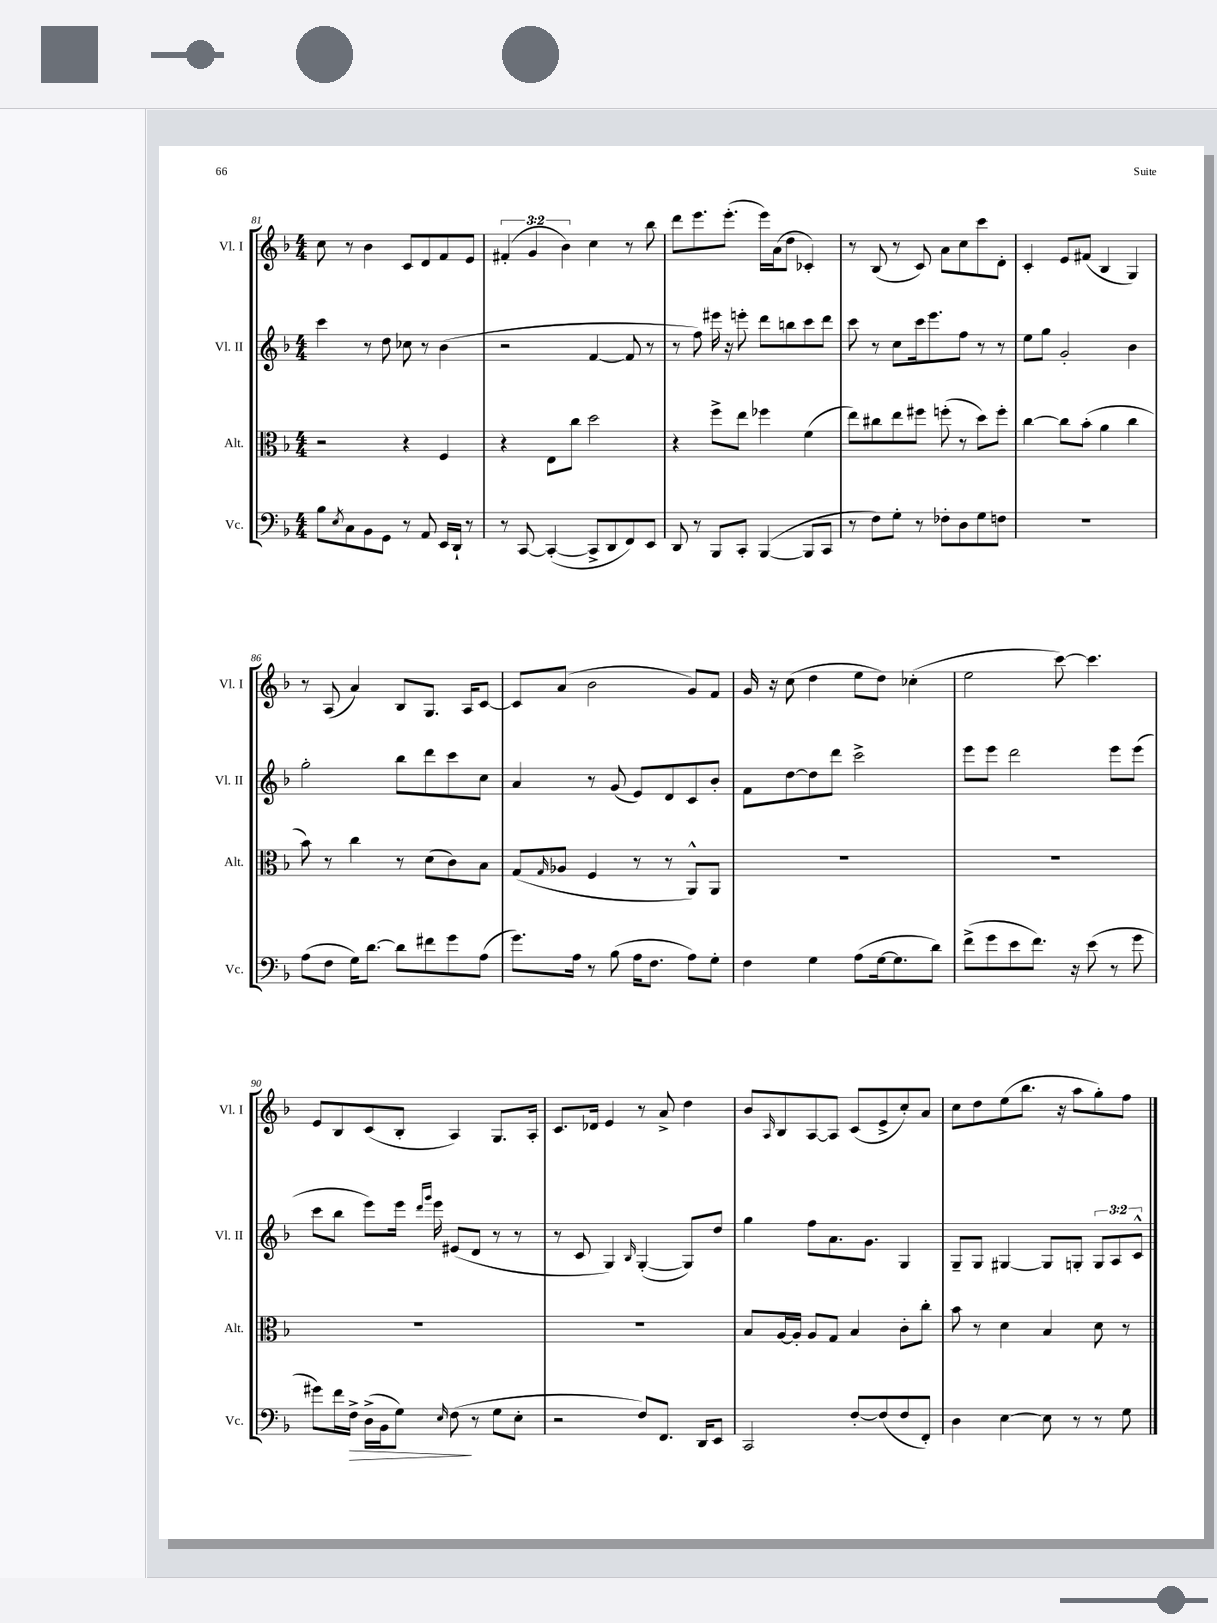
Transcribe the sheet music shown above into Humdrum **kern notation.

**kern	**kern	**kern	**kern
*staff4	*staff3	*staff2	*staff1
*clefF4	*clefC3	*clefG2	*clefG2
*k[b-]	*k[b-]	*k[b-]	*k[b-]
*M4/4	*M4/4	*M4/4	*M4/4
8B-	2r	4ccc	8cc
8qE	.	.	.
8C	.	.	8r
8BB-	.	8r	4b-
8GG	.	8dd	.
8r	4r	8cc-	8c
8AA	.	8r	8d
16EE	4F	(4b-	8f
16DD`	.	.	.
8r	.	.	8e
=	=	=	=
8r	4r	2r	(6f#'
[8CC	.	.	.
.	.	.	6g
(4CC'_	8E	.	.
.	.	.	6b-)
.	8cc	.	.
8CC^]	2dd	[4f	4cc
8DD	.	.	.
8FF)	.	8f]	8r
8EE	.	8r	8bb-
=	=	=	=
8DD	4r	8r	8ddd
8r	.	8ff)	8.eee
8BBB-	8ff^	16eee#	.
.	.	16r	(8.eee'
8CC'	8ee	8eee'	.
([4BBB-	4ff-	8ddd	16eee)
.	.	.	(16a
.	.	8bb	8dd
8BBB-]	(4f	8ccc	4c-')
8CC	.	8ddd	.
=	=	=	=
8r	8ee)	8ccc	8r
8F)	8cc#	8r	(8B-
8G'	8ee	8cc	8r
8r	8ff#	16ccc	8c)
.	.	8.eee	.
8F-'	(8ff'	.	8a
8D	8r	8ff	8cc
8G	8dd)	8r	8ccc
8F	8ff'	8r	8d'
=	=	=	=
1r	[4cc	8ee	4c'
.	.	8gg	.
.	8cc]	2g'	8e
.	(8b-'	.	(8f#
.	4a	.	4B-
.	4cc	4b-	4G)
=	=	=	=
(8A	8b-)	2gg'	8r
8F	8r	.	(8A
16G)	4cc	.	4a)
[8.d	.	.	.
8d]	8r	8bb-	8B-
8f#	(8d	8ddd	8.G
8g	8c)	8ccc	.
.	.	.	16A
(8A	8B-	8cc	[8c
=	=	=	=
8.g)	(8G	4a	8c]
.	16qqG	.	.
.	8A-	.	(8a
16A	.	.	.
8r	4F	8r	2b-
(8B-	.	(8g	.
16A	8r	8e)	.
8.F	.	.	.
.	8r	8d	.
8A)	8AA^^)	8c	8g)
8G'	8AA	8b-'	8f
=	=	=	=
4F	1r	8f	16g
.	.	.	16r
.	.	[8dd	(8cc
4G	.	8dd]	4dd
.	.	8ddd	.
(8A	.	2ccc^	8ee
[16G	.	.	8dd)
8.G]	.	.	.
.	.	.	(4cc-'
8d)	.	.	.
=	=	=	=
(8f^	1r	8eee	2ee
8g	.	8eee	.
8e	.	2ddd	.
8.f)	.	.	.
.	.	.	[8ccc)
16r	.	.	.
(8e	.	.	4.ccc]
8r	.	8eee	.
8g	.	(8eee	.
=	=	=	=
8g#)	1r	8ccc	8e
16f	.	8bb-	8B-
16F^	.	.	.
(16D^	.	8eee)	(8c
16BB-	.	.	.
8G)	.	16eee	8B-'
.	.	16qqddd	.
.	.	16qqggg	.
.	.	16eee	.
16qqE	.	.	.
(8F	.	(8e#	4A)
8r	.	8d	.
8G	.	8r	8.G
8E'	.	8r	.
.	.	.	16A'
=	=	=	=
2r	1r	8r	8.c
.	.	8c	.
.	.	.	16d-
.	.	4G)	4e
.	.	16qqB-	.
8F)	.	([4G'	8r
8.FF	.	.	8a^
.	.	8G])	4dd
16DD	.	.	.
8EE	.	8dd	.
=	=	=	=
2CC	8B-	4gg	8b-
.	.	.	16qqA
.	[16A	.	8B-
.	16A']	.	.
.	8A	8ff	[8A
.	8G	8.a	8A]
[8F'	4B-	.	(8c
.	.	8.g	.
(8F]	.	.	8e^
8F	8c'	4G	8cc')
8FF')	8cc'	.	8a
=	=	=	=
4D	8b-	8G~	8cc
.	8r	8G	8dd
[4E	4d	[4G#	(8ee
.	.	.	8.bb-
8E]	4B-	8G#]	.
.	.	.	16r
8r	.	8G'	8aa
8r	8d	12G	8gg')
.	.	12A	.
8G	8r	.	8ff
.	.	12c^^	.
==	==	==	==
*-	*-	*-	*-
